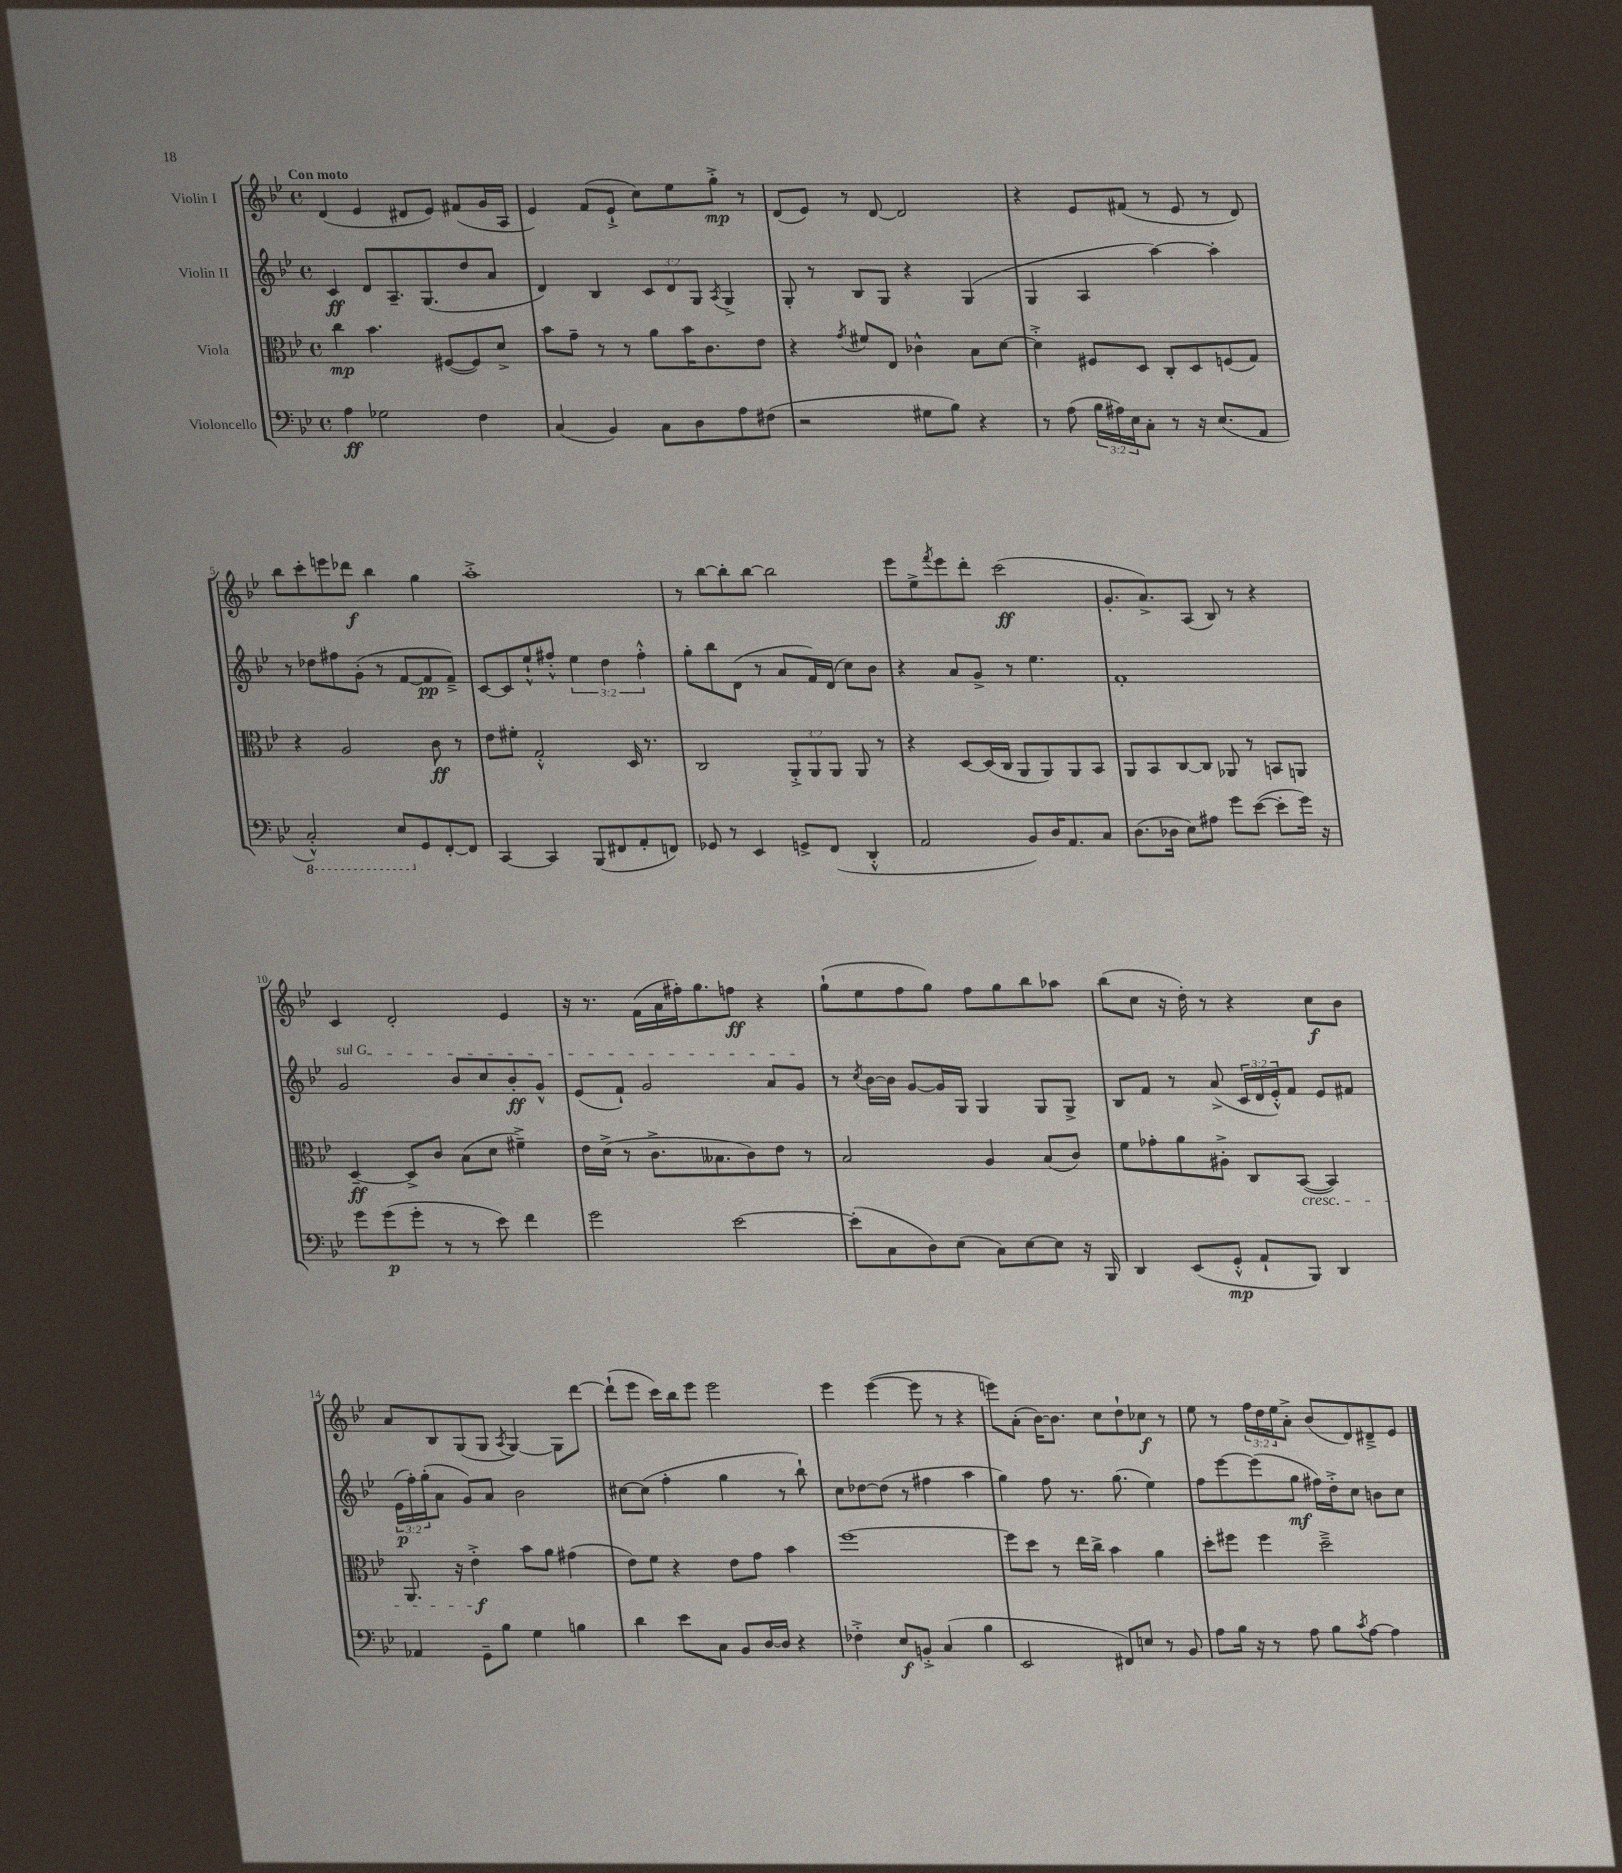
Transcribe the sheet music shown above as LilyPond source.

<<
\new StaffGroup <<
\new Staff = "s0" \with { instrumentName = "Violin I" } {
    \clef treble \key bes \major \defaultTimeSignature \time 4/4 \override Staff.TupletNumber.text = #tuplet-number::calc-fraction-text \tempo "Con moto"
    d'4( ees'4 dis'8 ees'8) fis'8( g'16 a16 |
    ees'4) f'8( ees'8-!-> c''8) ees''8 g''8-.->\mp r8 |
    d'8( ees'8) r8 d'8~ d'2 |
    r4 ees'8 fis'8( r8 ees'8 r8 d'8) |
    bes''8 c'''8-. e'''8 des'''8\f bes''4 g''4 |
    a''1-.-> |
    r8 bes''8~ bes''8-. bes''8~ bes''2 |
    ees'''8 ees''8-> \acciaccatura { f'''8 } ees'''8 d'''8-. c'''2\ff( |
    g'8.-. a'8.->) a8( bes8) r8 r4 |
    c'4 d'2-. ees'4 |
    r16 r8. f'16( a'16 fis''16-.) g''8. f''8\ff r4 |
    g''8-!( ees''8 f''8 g''8) f''8 g''8 bes''8 aes''8 |
    bes''8( c''8 r16 d''16-.) r8 r4 c''8\f bes'8 |
    a'8 bes8 g8( g8 \acciaccatura { a8 } g4~) g8 d'''8~ |
    d'''8-!( ees'''8 c'''16) bes''16 ees'''8 ees'''2 |
    ees'''4 ees'''4~( ees'''8 r8 r4 |
    e'''8) a'8-.( bes'16~) bes'8. c''8 d''8-! ces''8\f r8 |
    ees''8 r8 \tuplet 3/2 { f''16 d''16 ees''16 } a'8-.-> bes'8( d'8) dis'8---> ees'8 \bar "|." |
}
\new Staff = "s1" \with { instrumentName = "Violin II" } {
    \clef treble \key bes \major \defaultTimeSignature \time 4/4 \override Staff.TupletNumber.text = #tuplet-number::calc-fraction-text
    c'4\ff d'8 a8.-- g8.( d''8 a'8 |
    d'4) bes4 \tuplet 3/2 { c'8 d'8 g8 } \acciaccatura { a8 } g4-> |
    g8-. r8 bes8 g8 r4 g4( |
    g4 a4 a''4~) a''4-. |
    r8 des''8 fis''8 g'8-.( r8 f'8~ f'8\pp f'8--->) |
    c'8~ c'8 ees''8-!-^ fis''8-.-^ \tuplet 3/2 { ees''4 d''4 fis''4-.-^ } |
    g''8-. bes''8 d'8( r8 a'8 f'16) d'16( c''8) bes'8 |
    r4 a'8 g'8-> r8 ees''4. |
    f'1-. |
    \once \override TextSpanner.bound-details.left.text = \markup { \italic "sul G" } g'2\startTextSpan bes'8 c''8 bes'8-.\ff g'8-^ |
    ees'8( f'8-!) g'2 a'8 g'8\stopTextSpan |
    r8 \acciaccatura { c''8 } bes'16~ bes'16 g'8~ g'16 g16 g4 g8 g8-> |
    bes8 f'8 r8 a'8->( \tuplet 3/2 { c'16 d'16 ees'16-.-^) } f'8 ees'8 fis'8 |
    \tuplet 3/2 { ees'16\p( f''16-.) g''16-.( } a'8 g'8) a'8 bes'2 |
    cis''8~ cis''8( f''4-. g''4 r8 bes''8-!) |
    c''8 des''8~ des''8( r8 fis''4 a''4 |
    g''4) f''8 r8. g''8.( ees''4) |
    f''8 ees'''8~ ees'''8( g''8\mf fis''16) d''16-.-> c''8 b'8 c''8 \bar "|." |
}
\new Staff = "s2" \with { instrumentName = "Viola" } {
    \clef alto \key bes \major \defaultTimeSignature \time 4/4 \override Staff.TupletNumber.text = #tuplet-number::calc-fraction-text
    c''4\mp bes'4. fis8~( fis8) d'8-> |
    bes'8 g'8-- r8 r8 a'8 bes'16 c'8. ees'8 |
    r4 \acciaccatura { g'8 } fis'8 ees8 ces'4-^ bes8 d'8~ |
    d'4-.-> fis8 d8 c8-. d8 f8( g8) |
    r4 a2 c'8\ff r8 |
    ees'8 fis'8-. g2-.-^ d16 r8. |
    c2 \tuplet 3/2 { a,8-.-> a,8 a,8 } a,8 r8 |
    r4 d8~ d16( c16 a,8 a,8) a,8 bes,8 |
    a,8 bes,8 c8~ c8 aes,8 r8 b,8 a,8 |
    d4~--\ff d8-> c'8 bes8( d'8 fis'4--->) |
    ees'16 d'16->( r8 c'8.-> beses8. c'8) ees'8 r8 |
    bes2 a4 bes8( c'8) |
    f'8 ges'8-. a'8 ais8-.-> c8 bes,8~\cresc( bes,4) |
    a,8. r16 ees'4-.->\f\! bes'8 a'8 gis'4( |
    ees'8) f'8 r4 ees'8 g'8 bes'4 |
    f''1~ |
    f''8 d''8 r8 ees''16 c''16-> bes'4 a'4 |
    d''8-. fis''8 fis''4 d''2---> \bar "|." |
}
\new Staff = "s3" \with { instrumentName = "Violoncello" } {
    \clef bass \key bes \major \defaultTimeSignature \time 4/4 \override Staff.TupletNumber.text = #tuplet-number::calc-fraction-text
    a4\ff ges2 f4 |
    c4( bes,4) c8 d8 a8 fis8( |
    r2 gis8 bes8) r4 |
    r8 a8( \tuplet 3/2 { bes16 ais16) ees16 } c8-. r8 r16 ees8.( a,8 |
    \ottava #-1 c,2-.-^) ees,8 \ottava #0 g,8 f,8~-. f,8 |
    c,4~ c,4 bes,,8( fis,8 a,8-. f,8) |
    ges,8 r8 ees,4 g,8-> f,8( d,4-.-^ |
    a,2 bes,8) d16 a,8. c8 |
    d8.( des16 ees8) ais8 g'8 ees'8~( ees'8-. g'16) r16 |
    g'8 g'8\p( g'8-. r8 r8 ees'8) f'4 |
    g'2 ees'2~ |
    ees'8-.( c8 d8) ees8( c8) ees8~ ees8 r16 bes,,16 |
    d,4 ees,8( g,8-.-^\mp a,8-! bes,,8) d,4 |
    aes,4 g,8-- bes8 g4 b4 |
    d'4 ees'8 c8 bes,8 d16~ d16 r4 |
    fes4-.-> ees8\f b,8-.-> c4( bes4 |
    ees,2 fis,8) e8 r8 bes,8 |
    a8 bes16 r16 r8 a8 bes8 \acciaccatura { c'8 } a8~ a4 \bar "|." |
}
>>
>>
